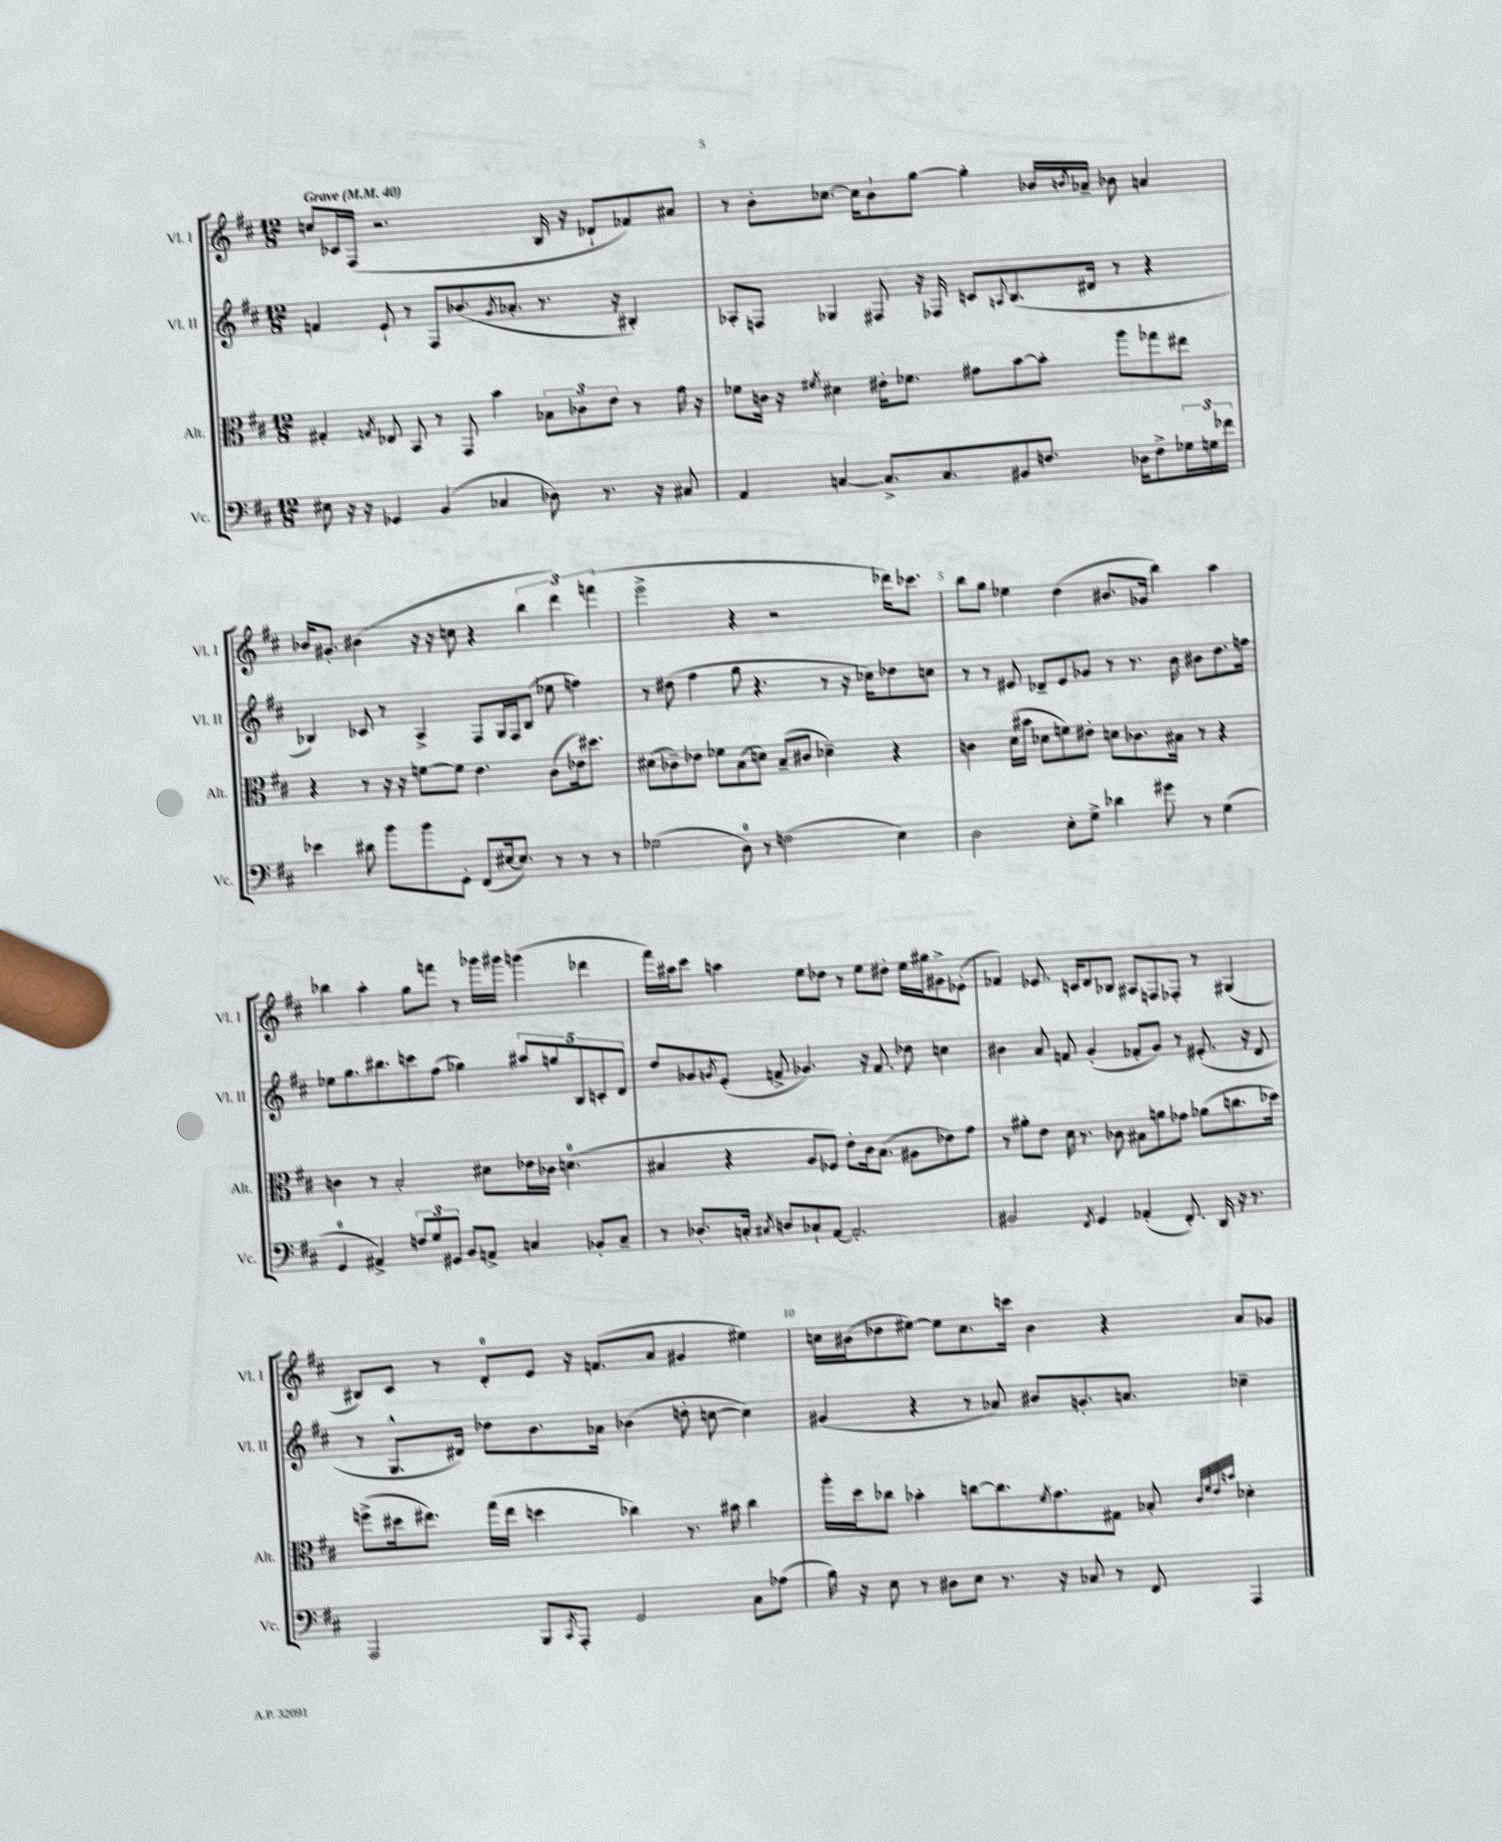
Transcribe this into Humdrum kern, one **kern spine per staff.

**kern	**kern	**kern	**kern
*staff4	*staff3	*staff2	*staff1
*clefF4	*clefC3	*clefG2	*clefG2
*k[f#c#]	*k[f#c#]	*k[f#c#]	*k[f#c#]
*M12/8	*M12/8	*M12/8	*M12/8
*MM40	*MM40	*MM40	*MM40
8E#\	4G#'/	4f/	8cc/L
16r	.	.	16c-/L
16r	.	.	(16F#/JJ
.	8qG/	.	.
4GG-/	8E-/	8e`/	2.r
.	8BB/	8r	.
(4BB/	8r	8F#/L	.
.	8GG/	(8.b-/	.
4C-/	4b\	.	.
.	.	8qg/	.
.	.	8.a-'/J	.
8D-\)	12B-\L	8.r	16B/
.	.	.	16r
.	12c-\	.	.
8.r	.	.	8d-`/L
.	12e\J	.	.
.	.	16r	.
.	8r	4B#'/)	8f-/)
16r	.	.	.
8C#/	16g\	.	8a#/J
.	16r	.	.
=	=	=	=
4AA/	8f-\L	8A-'/L	8r
.	16c\Jk	8F/J	8b'\L
.	16r	.	.
.	8qf#/	.	.
[4C/	4d#\	4G-/	[8.cc-\J
.	.	.	16cc-\]LK
8.C^/]L	16e#'\LK	8F#/	8b`\
.	8.f-\J	.	.
.	.	16r	[8gg\J
8.C/	.	16F-/	.
.	8g#\L	8c/L	4gg'\]
.	.	8qqA/	.
8BB#/	[8b\	(8.B/	.
8.F/J	8b'\]J	.	16b-/LL
.	.	.	8qb/
.	.	16d#/Jk	16a-~/JJ
.	8aa\L	8r	8b-\
16D-\LK	.	.	.
8F^\	8gg-\	4r	4a/
24G-\L	8ee#\J	.	.
24G\	.	.	.
24f-\JJ	.	.	.
=	=	=	=
4e-\	4r	4B-/)	16b-/LK
.	.	.	8.g#'/J
8d#\	8r	8c-/	(4b#\
8b\L	16r	8r	.
.	16r	.	.
8b\	[8f\L	4A^/	16r
.	.	.	16r
8GG'\J	8f\]J	.	8cc\
(8FF#/L	4.e\	8F#/L	4r
[16E#/k	.	16G/L	.
8.E#/]J)	.	16F#/J	.
.	.	(8B-/J	6bb\
8r	(8c#\L	8ee-\	.
.	.	.	6ddd\)
8r	16e-\k)	4ff\)	.
.	8.dd#\J	.	.
.	.	.	(6fff\
8r	.	.	.
=	=	=	=
(2G-\	(8d#\L	8r	2eee^\
.	8c-~\)	(8dd#\	.
.	8e-\J	4ff#\	.
.	8f-\L	.	.
8D\)	(8B\	8gg\	4r
8r	8d\J)	4.r	.
(2F\	(8B~/L	.	2r
.	8c#/J	.	.
.	4d-~\)	8r	.
.	.	16r	.
.	.	16cc-\LK)	.
4E\)	4r	8dd-\	16ddd-\LK)
.	.	.	8.ccc-\J
.	.	8cc\J	.
=	=	=	=
2D\	4c\	8r	8bb\L
.	.	8r	8gg\J
.	(16d\LL	8e#/	4ee-\
.	16b#\JJ	.	.
.	8d-\L	8d-~/L	.
8E'\L	8f\)	8e#/	(4dd\
8G^\J	8e#'\J	8g-/J	.
4d-\	8d\L	8r	8.b#/L
.	8.c-\	8.r	.
.	.	.	16g-/Jk
8g#\	.	.	4bb\)
.	16B#\Jk	16b\	.
8r	8r	8b#\L	.
(4G\	4r	8.dd\	4aa\
.	.	16ff\Jk	.
=	=	=	=
4GG/	4c\	8ee-\L	4bb-\
.	.	8.gg\	.
4AA#^/)	8r	.	4aa'\
.	.	8.bb#\	.
.	2B'/	.	.
12F/L	.	8ccc\	8gg\L
12G/	.	.	.
.	.	(8ff#\J	8fff\J
12GG#/J	.	.	.
8BB/L	.	4gg-\)	8r
8AA^/J	8d#\L	.	16ggg-\LL
.	.	.	16ggg#\JJ
4C/	16e-\L	10aa#/L	(4ggg\
.	16c-\JJ	.	.
.	.	10gg/	.
.	(4.d\	.	.
.	.	10B/	.
8BB-'/L	.	.	4ddd-\
.	.	10c'/	.
8C~/J	.	.	.
.	.	10d/J	.
=	=	=	=
8r	4B#/	8dd/L	16fff#\LL)
.	.	.	16aa#\J
8.D-'/L	.	8g-/	8ccc#\J
.	.	8qg/	.
.	4r	(8e'/J	4aa\
16C'/Jk	.	.	.
8qC#/	.	.	.
8D/L	.	8f^/	.
8C-`/	8A/L	4.g-/)	8ee\L
[8AA/J	8F-/J)	.	8dd-\J
2.AA'/]	8e'\L	.	8r
.	16c#\k	16r	8ee\L
.	(8.B#\J	8.f/	.
.	.	.	8dd#'\J
.	8A#\L	8dd-\	16ee\LL
.	.	.	16gg#\J
.	8e-\)	4cc\	8g#^\
.	8g\J	.	(8e-'\J
=	=	=	=
2BB#/	8r	4b#\	4f-/)
.	8a#'\L	.	.
.	8e\J	8a/	8.e-/
.	16d\	8f/	.
.	8.r	.	16c/LK
8qFF#/	.	.	.
4GG/	.	(4g'/	8d/
.	8c-\	.	8B-/J
(4AA-'/	8B#\L	8f-'/L	8A#/L
.	8a\	8g/J)	8F/
8.FF#'/)	8g-\J	8r	8F-'/J
.	(8a-\L	(8.e#'/	8r
16DD/	.	.	.
16r	8.cc\	.	(4G#/
8.r	.	16r	.
.	.	8d/	.
.	16dd-\Jk)	.	.
=	=	=	=
2AAA/	(8ff^\L	8r	8B#/L)
.	16dd#\k	8.G^^/L	8c#/J
.	8.ee#\J)	.	.
.	.	.	8r
.	.	16d#/Jk)	.
.	(16gg\LL	8dd-\L	8d'/L
.	16ee#\JJ	.	.
8BBB/L	4dd\	8.b\	8e/J
8qCC#/	.	.	.
8AAA'/J	.	.	16r
.	.	16a-\Jk	(8.f/L
2GG/	4cc-\)	(4b-\	.
.	.	.	8a/J
.	8.r	8dd'\	4g#/
.	.	[8cc\	.
.	16b#\	.	.
8C#\L	4cc-\	4cc\])	4ee#\)
(8A-\J	.	.	.
=	=	=	=
16B\)	16aa'\LL	(4g#/	16cc\LL
16r	16dd\J	.	(16b#\J
8E\	8cc-\J	.	8dd-\
8r	4b-'\	4r	[8ee#\J)
8D#\L	.	.	8ee#\]L
8E\J	[8cc\L	8r	8.cc\
8.r	8.cc\]	8a-/)	.
.	.	.	16ccc\Jk
.	.	8b#/L	4b#\
.	8qf#/	.	.
16r	8.g\	.	.
8C-/	.	8.g'/	.
8r	8G#\J	.	4r
.	.	8.a/J	.
8FF#/	8B-'/	.	.
.	32qqc#/LLL	.	.
.	32qqf#/	.	.
.	32qqe/	.	.
.	32qqb/JJJ	.	.
4AAA/	4d-'\	4cc-~\	8a/L
.	.	.	8g-/J
==	==	==	==
*-	*-	*-	*-
